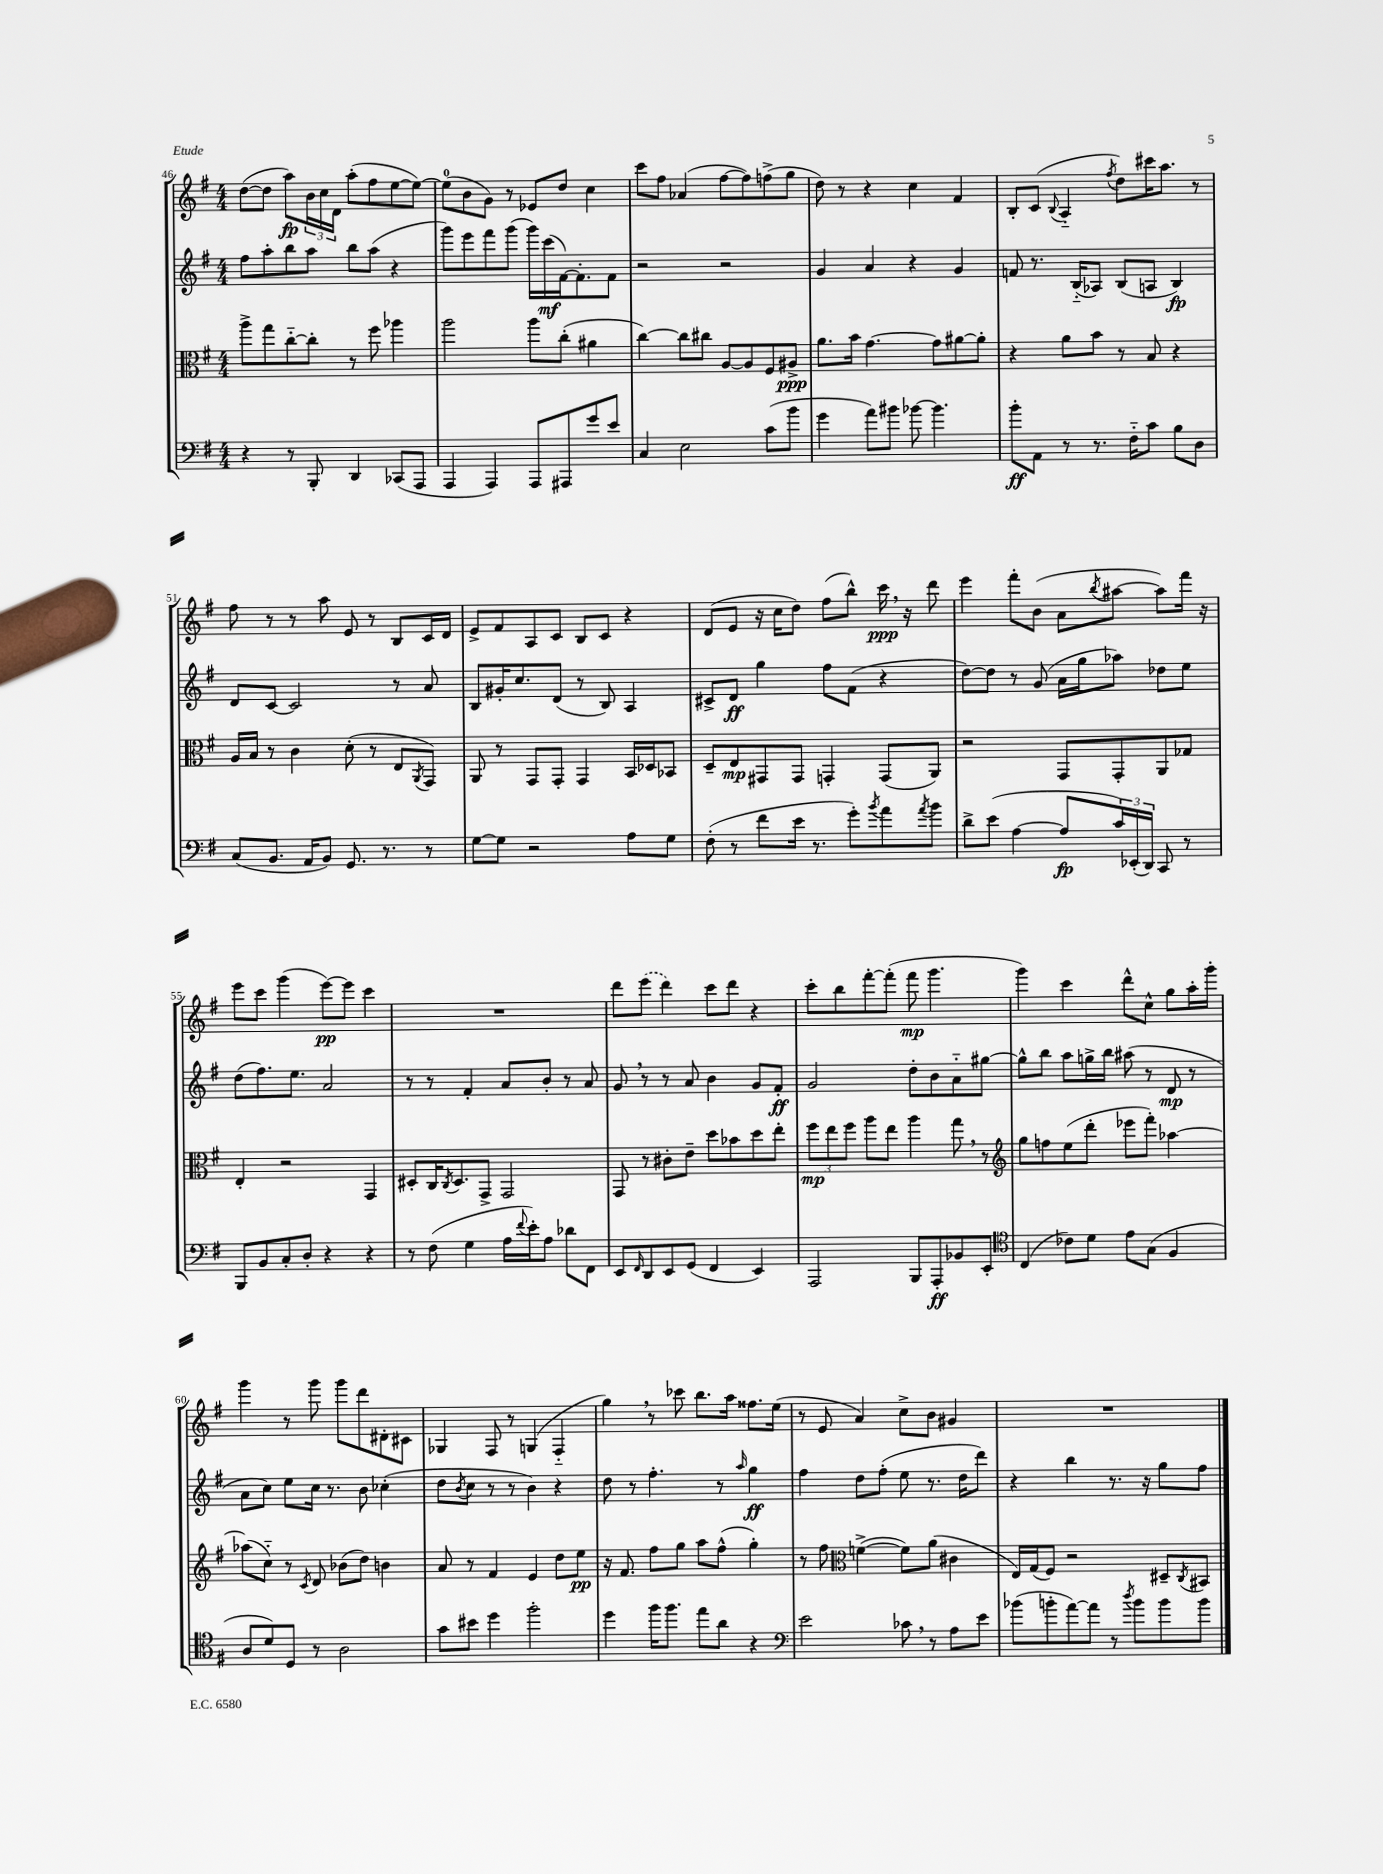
<<
\new StaffGroup <<
\new Staff = "s0" {
    \clef treble \key g \major \numericTimeSignature \time 4/4
    d''8~( d''8 a''8\fp) \tuplet 3/2 { b'16 c''16 d'16 } a''8-.( fis''8 e''8~ e''8~) |
    e''8-0( b'8 g'8) r8 ees'8 d''8 c''4 |
    c'''8 fis''8 aes'4( fis''8~ fis''8) f''8->( g''8 |
    d''8) r8 r4 c''4 fis'4 |
    b8-. c'8( \appoggiatura { b8 } a4-_ \acciaccatura { fis''8 } d''8) cis'''16 a''8. r8 |
    fis''8 r8 r8 a''8 e'8 r8 b8 c'16 d'16 |
    e'8-> fis'8 a8 c'8 b8 c'8 r4 |
    d'8( e'8 r16 c''16 d''8) fis''8( b''8-^) c'''16\ppp \breathe r16 d'''8 |
    e'''4 fis'''8-. b'8( a'8 \acciaccatura { b''8 } ais''8~ ais''8) fis'''16 r16 |
    e'''8 c'''8 g'''4( e'''8~\pp) e'''8 c'''4 |
    R1 |
    d'''8 \once \slurDashed e'''8( d'''4) c'''8 d'''8 r4 |
    c'''8-. b''8 fis'''8~-. fis'''8-.( fis'''8\mp g'''4. |
    g'''4) c'''4 d'''8-^ c''8-^ g''8 a''16-. g'''16-. |
    g'''4 r8 g'''8 g'''8 d'''8 dis'8-. cis'8 |
    ges4 fis8 r8 g4( fis4-_ |
    g''4) \breathe r8 ces'''8 b''8. a''16 fisis''8. e''16( |
    r8 e'8 a'4) c''8-> b'8 gis'4 |
    R1 \bar "|." |
}
\new Staff = "s1" {
    \clef treble \key g \major \numericTimeSignature \time 4/4
    fis''8 a''8-. b''8 a''8 b''8 a''8( r4 |
    g'''8) e'''8 fis'''8 g'''8( g'''16) c'''16\mf( fis'16~) fis'8.-. fis'8 |
    r2 r2 |
    g'4 a'4 r4 g'4 |
    f'8 r8. b16-_( aes8) b8( a8 b4\fp) |
    d'8 c'8~ c'2 r8 a'8 |
    b8 gis'16-. c''8. d'8( r8 b8) a4 |
    cis'8-> d'8\ff g''4 fis''8 fis'8( r4 |
    d''8~) d''8 r8 g'8( a'16 g''16 aes''8) des''8 e''8 |
    d''8( fis''8.) e''8. a'2 |
    r8 r8 fis'4-. a'8 b'8-. r8 a'8 |
    g'8 \breathe r8 r8 a'8 b'4 g'8 fis'8-.\ff |
    g'2 d''8-. b'8 a'8-_ gis''8~ |
    gis''8-^ b''8 a''8 g''16-> b''16 ais''8( r8 d'8\mp r8 |
    a'8 c''8) e''8 c''16 r8. b'8 ces''4-.( |
    d''8 \acciaccatura { b'8 } c''8 r8 r8 b'4) r4 |
    d''8 r8 fis''4.-. r8 \grace { a''16 } g''4\ff |
    fis''4 d''8 fis''8-.( e''8 r8. d''16 d'''8) |
    r4 b''4 r8. r16 g''8 fis''8 \bar "|." |
}
\new Staff = "s2" {
    \clef alto \key g \major \numericTimeSignature \time 4/4
    a''8-> g''8 c''8~-_ c''8-. r8 fis''8 aes''4 |
    a''2 a''8 c''8-.( ais'4 |
    c''4~) c''8 cis''8 a8~ a8 fis8 ais8->\ppp |
    a'8. b'16 g'4.~ g'8 ais'8~ ais'8-. |
    r4 a'8 b'8 r8 b8 r4 |
    a16 b16 r8 c'4 d'8-.( r8 e8 \acciaccatura { a,8 } g,8) |
    a,8 r8 g,8 g,8-. g,4 b,16 des16 bes,8 |
    d8-- e8\mp gis,8 gis,8 g,4-. g,8( a,8) |
    r2 g,8 g,8-. a,8 ges8 |
    e4-. r2 g,4 |
    dis8-. c16 \acciaccatura { c8 } dis8. g,8-> g,2 |
    g,8 r8 cis'8-. e'8-- d''8 bes'8 d''8 e''8-. |
    \tuplet 3/2 { fis''8\mp e''8 fis''8 } a''8 e''8 a''4 g''8 \breathe r8 |
    \clef treble g''8 f''8 e''8( d'''8-. ees'''8 fis'''8-.) aes''4~ |
    aes''8( c''8-_) r8 \acciaccatura { c'8 } d'8 bes'8( d''8) b'4 |
    a'8 r8 fis'4 e'4 d''8 e''8\pp |
    r16 fis'8. fis''8 g''8 a''8 fis''8-^( g''4-.) |
    r8 fis''8 \clef alto f'4~->( f'8) a'8( cis'4 |
    e16) g16( fis8) r2 dis8-- \acciaccatura { c8 } bis,8 \bar "|." |
}
\new Staff = "s3" {
    \clef bass \key g \major \numericTimeSignature \time 4/4
    r4 r8 b,,8-. d,4 ces,8( a,,8 |
    a,,4 a,,4) a,,8 ais,,8 g'8 e'8 |
    c4 e2 c'8( b'8 |
    g'4 a'8) bis'8 bes'8~ bes'4. |
    b'8-.\ff a,8 r8 r8. fis16-_ c'8 b8 d8 |
    c8( b,8. a,16 b,8) g,8. r8. r8 |
    g8~ g8 r2 a8 g8 |
    fis8-.( r8 fis'8 e'16 r8. g'8-.) \acciaccatura { b'8 } a'8 \acciaccatura { a'8 } b'8 |
    d'8-> e'8( a4~ a8\fp \tuplet 3/2 { c'16) ees,16-.( d,16) } c,8 r8 |
    b,,8 b,8 c8-. d8-. r4 r4 |
    r8 fis8( g4 a16 \appoggiatura { fis'8 } e'16-.) a8 des'8 fis,8 |
    e,8 \grace { fis,16 } d,8 e,8 g,8( fis,4 e,4) |
    a,,2 b,,8 a,,8-.\ff bes,8 e,8-. |
    \clef tenor c4( ces'8) d'8 e'8 g8( fis4 |
    a8 d'8) d8 r8 a2 |
    g'8 bis'8 d''4 fis''2-. |
    d''4 fis''16 fis''8. e''8 a'8 r4 |
    \clef bass e'2 ces'8 \breathe r8 a8 e'8 |
    bes'8( b'8-. a'8~) a'8 r8 \acciaccatura { d''8 } b'8 b'8 b'8 \bar "|." |
}
>>
>>
\layout { \context { \Score currentBarNumber = #46 } }
